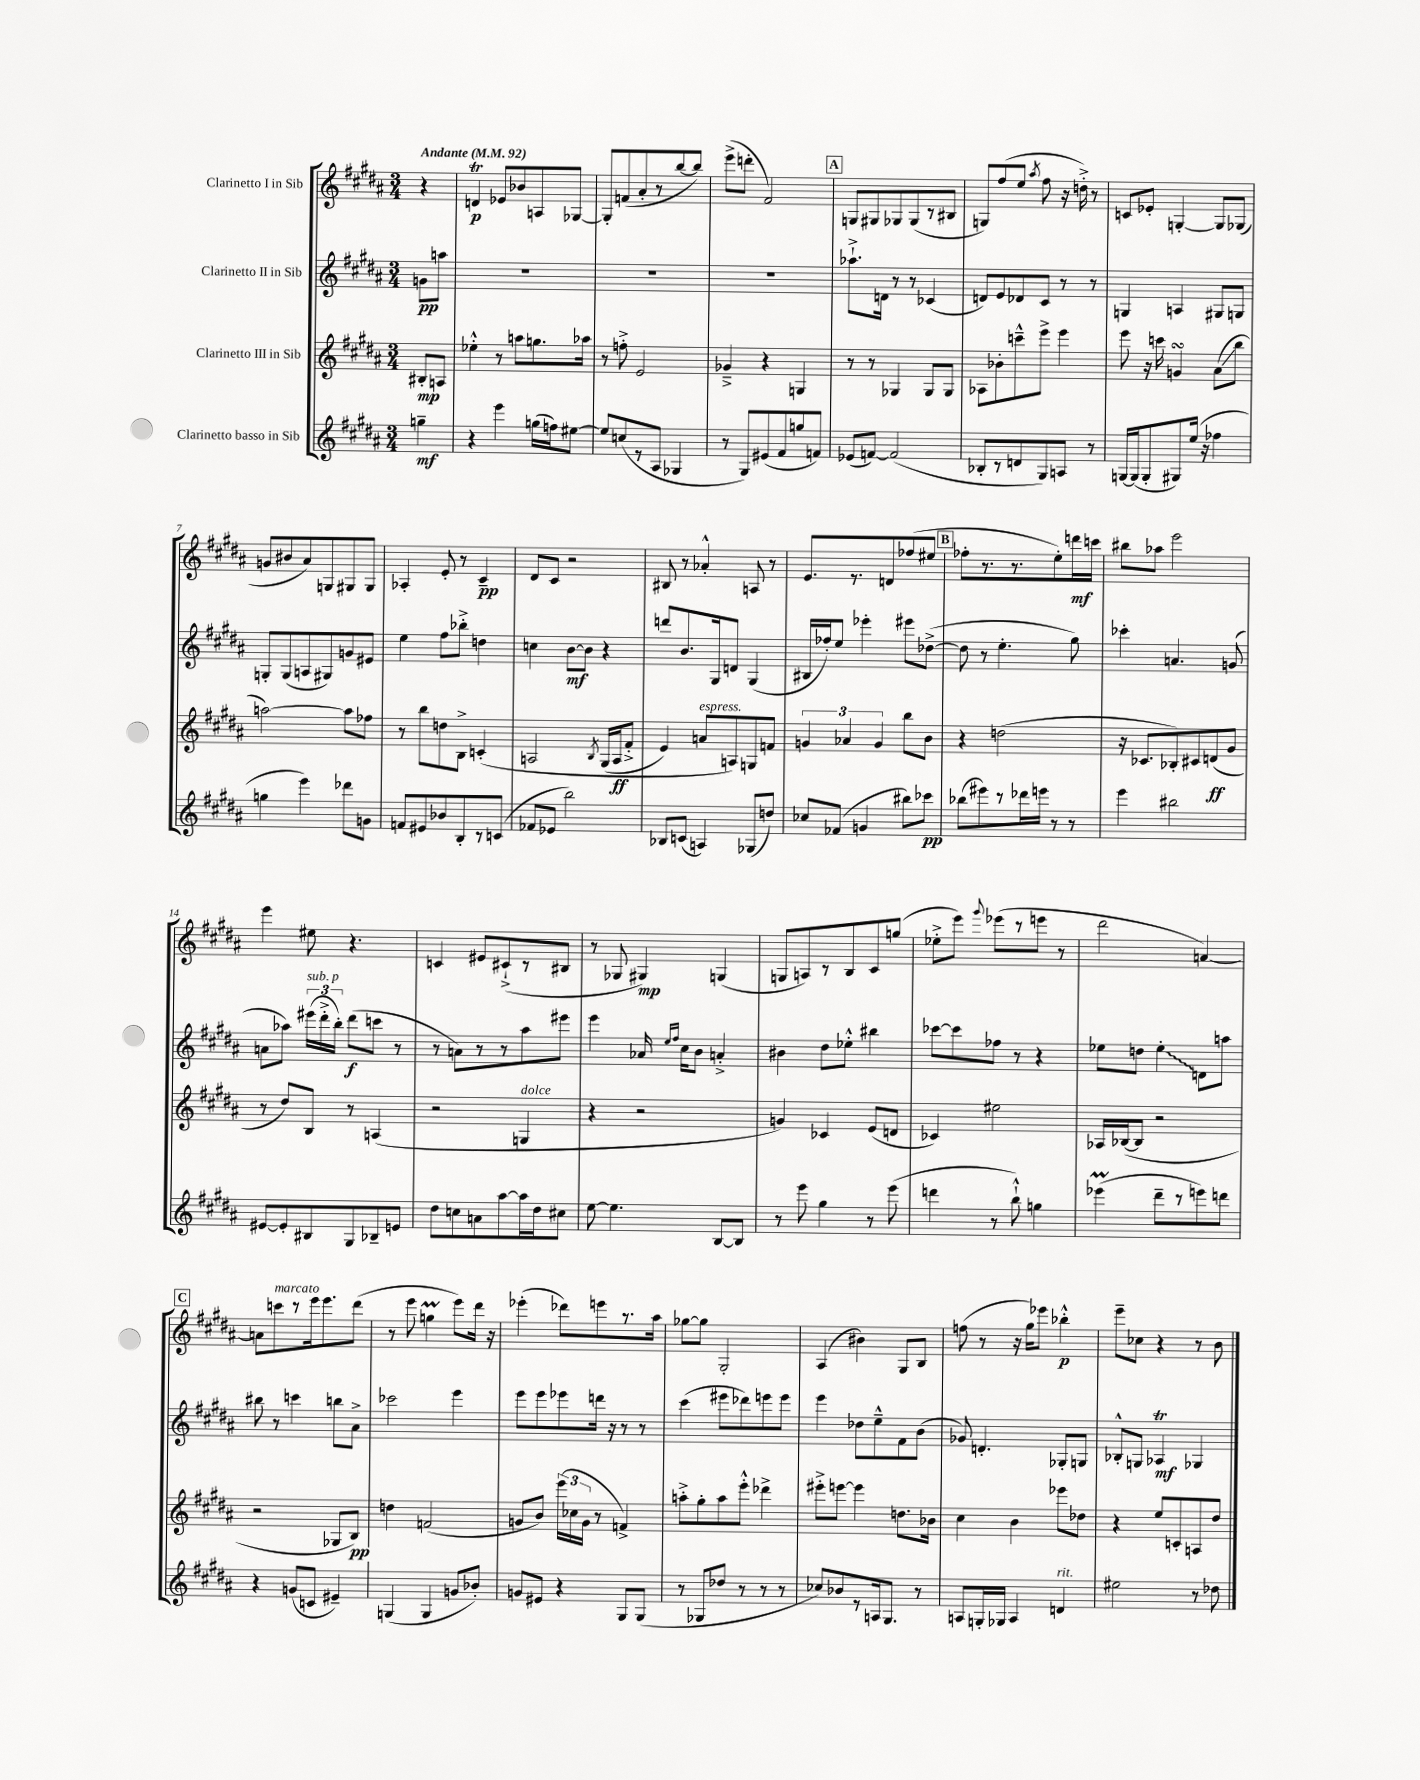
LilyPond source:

<<
\new StaffGroup <<
\new Staff = "s0" \with { instrumentName = "Clarinetto I in Sib" } {
    \clef treble \key b \major \numericTimeSignature \time 3/4 \partial 4 \tempo "Andante" 4 = 92
    \autoBeamOff r4 |
    d'4\trill\p ees'8[ bes'8 a8 ges8]~ |
    ges8[-. f'8( ais'8-. r8 b''8~ b''8]) |
    e'''8[->( d'''8]-. fis'2) |
    \mark \markup { \box "A" } g8[ gis8 ges8 ges8( r8 bis8] |
    g8[) fis''8( e''8] \acciaccatura { ais''8 } fis''8 r16 d''16-.->) r8 |
    c'8[ ees'8]-. g4~-. g8[ ges8]( |
    g'8[ bis'8 ais'8) g8 gis8 gis8] |
    aes4-. e'8-. r8 cis'4--\pp |
    dis'8[ cis'8] r2 |
    bis8 r8 aes'4-.-^ a8 r8 |
    e'8.[ r8. d'8 fes''8( eis''8] |
    \mark \markup { \box "B" } fes''8[-. r8. r8. e''8-.) d'''16\mf c'''16] |
    bis''8[ aes''8] e'''2 |
    e'''4 eis''8 r4. |
    c'4 eis'8[ cis'8-!->( r8 bis8] |
    r8 ges8 gis4\mp) g4( |
    g8[ a8) r8 b8 cis'8 g''8]( |
    ees''8[-.-> e'''8]) \appoggiatura { gis'''8 } ees'''8[( r8 e'''8] r8 |
    dis'''2 a'4~) |
    \mark \markup { \box "C" } a'8[ c'''8^\markup { \italic "marcato" } r8 e'''16 e'''8. dis'''8]( |
    r8 e'''8 g''4\prall e'''8[) dis'''16] r16 |
    ees'''4-.( des'''8[) e'''8 r8. ais''16] |
    ges''8[~ ges''8] gis2-. |
    ais4( bis'4) gis8[ b8] |
    f''8( r8 r16 gis''16[) ees'''8] bes''4-.-^\p |
    e'''8[-- ces''8] r4 r8 b'8 \bar "|." |
}
\new Staff = "s1" \with { instrumentName = "Clarinetto II in Sib" } {
    \clef treble \key b \major \numericTimeSignature \time 3/4 \partial 4
    \autoBeamOff g'8[\pp a''8] |
    R2. |
    R2. |
    R2. |
    \mark \markup { \box "A" } aes''8.[-!-> d'16] r8 r8 ces'4( |
    d'8[) e'8 des'8 cis'8] r8 r8 |
    g4 a4 gis8[ g8] |
    g8[-. g8( a8 gis8) g'8 eis'8] |
    e''4 fis''8[ bes''8]-.-> d''4 |
    c''4 b'8[~\mf b'8] r4 |
    d'''8[ b'8. gis16 d'8] gis4( |
    bis16[ fes''16-.) e''8] ees'''4-. eis'''8[ des''8]~->( |
    \mark \markup { \box "B" } des''8 r8 e''4.-. gis''8) |
    ces'''4-. a'4. g'8( |
    a'8[ aes''8]) \tuplet 3/2 { eis'''16[^\markup { \italic "sub. p" }( dis'''16-.-> b''16]-.) } dis'''8[\f( c'''8] r8 |
    r8 a'8[) r8 r8 ais''8 eis'''8] |
    e'''4 aes'16 \grace { e''16[ fis''16] } cis''16[ b'8] a'4-.-> |
    bis'4 dis''8[ ees''8]-.-^ bis''4 |
    ces'''8[~ ces'''8 fes''8] r8 r4 |
    ees''8[ d''8] \once \override Glissando.style = #'zigzag ees''4-.\glissando d'8[ a''8] |
    \mark \markup { \box "C" } bis''8 r8 c'''4 b''8[ ais'8]-> |
    ces'''2 e'''4 |
    e'''8[ e'''8 ees'''8 d'''16] r16 r8 r8 |
    cis'''4( eis'''8[ des'''8) e'''8 e'''8] |
    e'''4 des''8[ e''8---^ fis'8 b'8]( |
    ges'8) d'4.-. ges8[-. g8] |
    bes8[-.-^ g8] aes4\trill\mf ges4 \bar "|." |
}
\new Staff = "s2" \with { instrumentName = "Clarinetto III in Sib" } {
    \clef treble \key b \major \numericTimeSignature \time 3/4 \partial 4
    \autoBeamOff bis8[-.\mp a8] |
    ees''4-.-^ r8 a''8[ g''8. aes''16] |
    r8 f''8-.-> e'2 |
    ges'4---> r4 g4 |
    \mark \markup { \box "A" } r8 r8 ges4 ges8[ ges8] |
    aes8[ bes'8-. c'''8---^ e'''8]-> e'''4 |
    e'''8 r16 c'''16 g'4\turn ais'8[\glissando( b''8] |
    a''2~) a''8[ fes''8] |
    r8 b''8[ d''8 b8]-> c'4-.\( |
    a2 \acciaccatura { b8 } gis16[( a16\ff fis'8]-.-> |
    e'4) a'8[^\markup { \italic "espress." } a8\) g8 f'8] |
    \tuplet 3/2 { g'4 aes'4 g'4 } b''8[ b'8] |
    \mark \markup { \box "B" } r4 d''2( |
    r16 ces'8.[ bes8-.) cis'8 d'8\ff( gis'8] |
    r8 dis''8[) b8] r8 a4( |
    r2 g4^\markup { \italic "dolce" } |
    r4 r2 |
    g'4) ces'4 e'8[( d'8] |
    ces'4) eis''2 |
    aes16[ bes16~( bes8] r2 |
    \mark \markup { \box "C" } r2 ges8[ b8]\pp) |
    d''4 f'2( |
    g'8[ b'8]) \tuplet 3/2 { e'''16[( ces''16 g'16] } r8 f'4->) |
    a''8[-.-> gis''8-. a''8 e'''8]-.-^ des'''4-> |
    eis'''8[-.-> e'''8]~ e'''4 d''8.[ bes'16] |
    cis''4 b'4 ees'''8[ des''8] |
    r4 e''8[ c'8-. a8 dis''8] \bar "|." |
}
\new Staff = "s3" \with { instrumentName = "Clarinetto basso in Sib" } {
    \clef treble \key b \major \numericTimeSignature \time 3/4 \partial 4
    \autoBeamOff g''4--\mf |
    r4 e'''4 g''16[( f''16) eis''8]~ |
    eis''8[ c''8( r8 ais8] ges4 |
    r8 gis8[) eis'8( fis'8 g''8 f'8]) |
    \mark \markup { \box "A" } ees'8[( f'8]~) f'2( |
    bes8[-. r8 d'8 gis8) a8] r8 |
    g16[~ g16( g8-. gis8) e''16]( r16 fes''4 |
    g''4 e'''4) des'''8[ g'8] |
    f'8[ eis'8 bes'8 b8-. r8 c'8]( |
    fes'8[ ees'8] b''2) |
    bes8[ c'8]( a4) ges8[( d''8]) |
    ces''8[ fes'8]( g'4 bis''8[) ces'''8]\pp |
    \mark \markup { \box "B" } bes''8[( eis'''8) r8 des'''16 e'''16] r8 r8 |
    e'''4 bis''2 |
    eis'8[~ eis'8-. bis8 gis8 bes8-- e'8] |
    dis''8[ c''8 a'8 ais''8~ ais''16 dis''16 cis''8] |
    e''8~ e''4. b8[~ b8] |
    r8 e'''8 gis''4 r8 e'''8( |
    d'''4 r8 b''8-!-^) g''4 |
    ees'''4\prall( dis'''8[-- r8 e'''8) d'''8] |
    \mark \markup { \box "C" } r4 g'8[( c'8] eis'4--) |
    g4( g4 g'8[ bes'8]-.) |
    g'8[ eis'8] r4 gis8[ gis8]( |
    r8 ges8[ des''8] r8 r8 r8 |
    ces''8[) bes'8 r8 a16 gis8.] r8 |
    a8[ g16-. ges16] a4 d'4^\markup { \italic "rit." } |
    eis''2 r8 des''8 \bar "|." |
}
>>
>>
